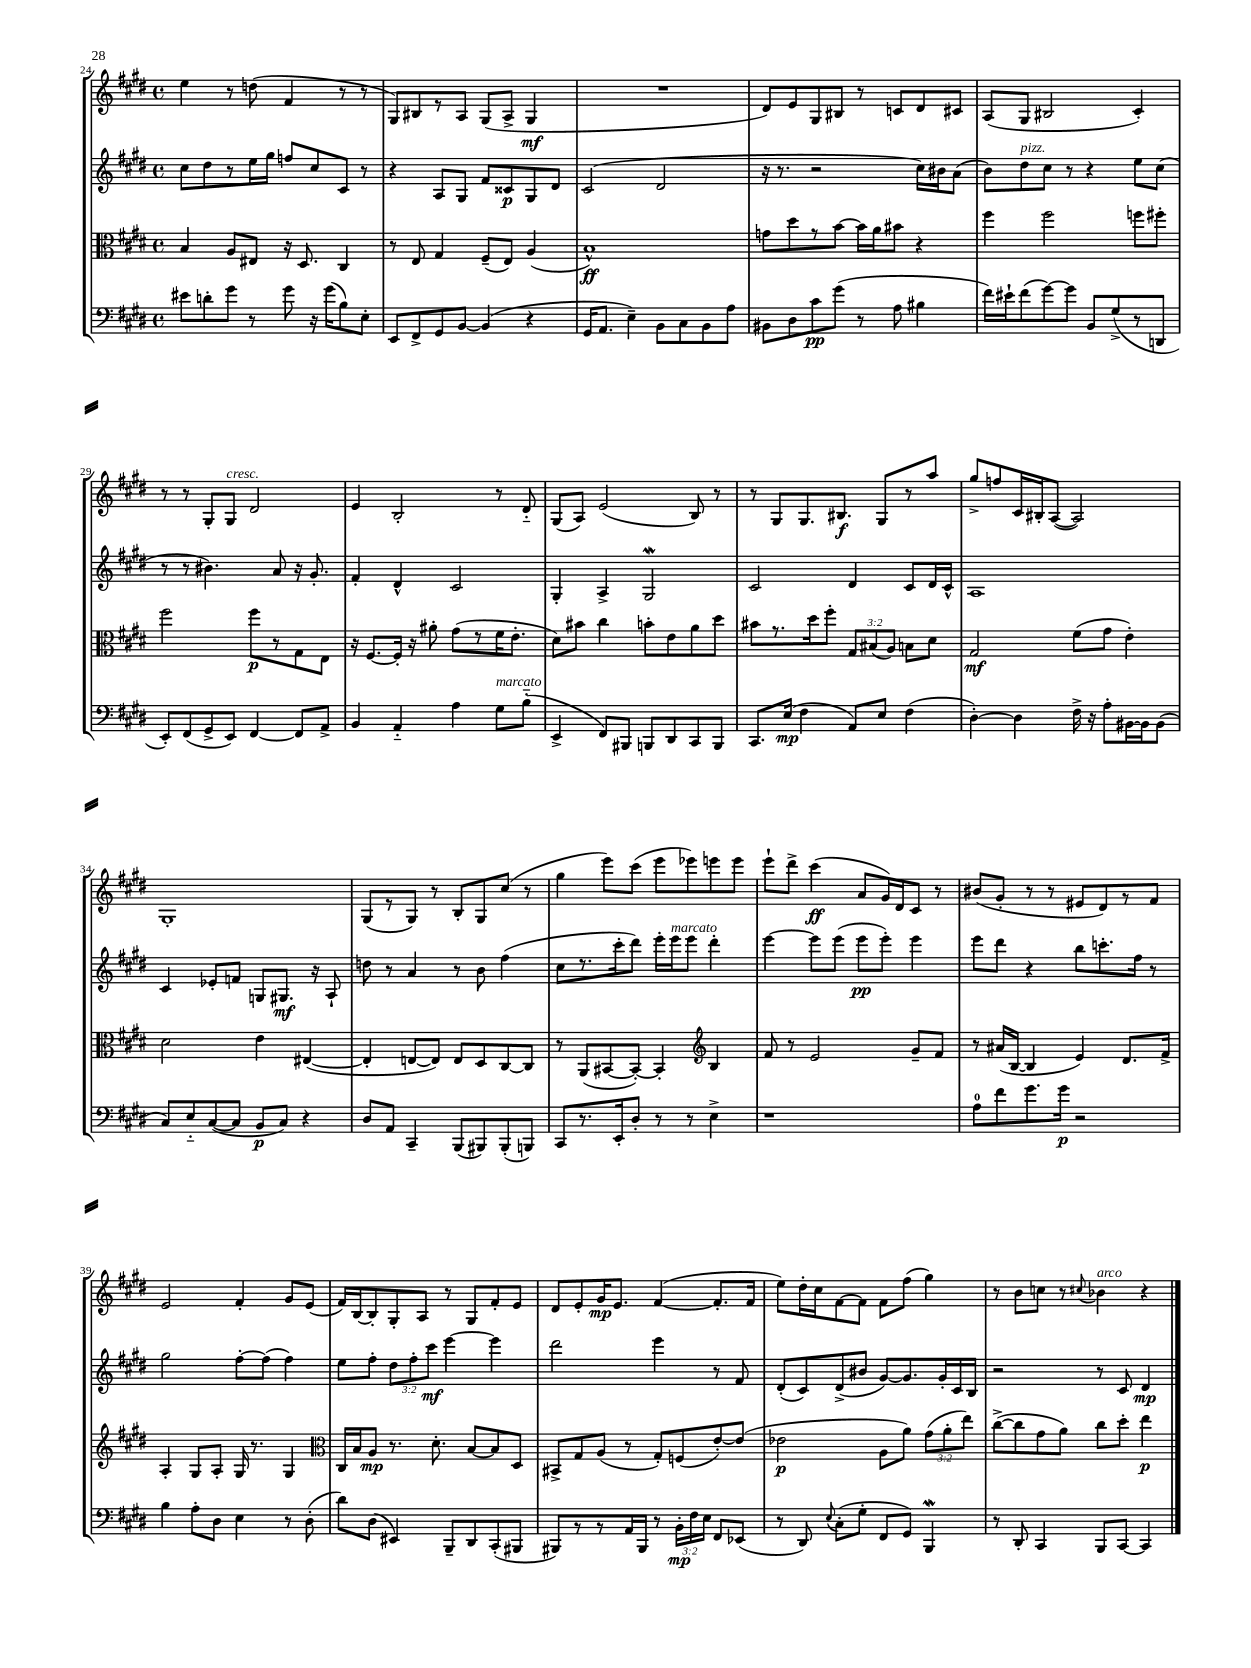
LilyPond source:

<<
\new StaffGroup <<
\new Staff = "s0" {
    \clef treble \key e \major \defaultTimeSignature \time 4/4
    \autoBeamOff e''4 r8 d''8( fis'4 r8 r8 |
    gis8[) bis8 r8 a8] gis8[( a8]-> gis4\mf |
    R1 |
    dis'8[) e'8 gis8 bis8] r8 c'8[ dis'8 cis'8] |
    a8[( gis8] bis2 cis'4-.) |
    r8 r8 gis8[-. gis8]^\markup { \italic "cresc." } dis'2 |
    e'4 b2-. r8 dis'8-_ |
    gis8[( a8]) e'2( b8) r8 |
    r8 gis8[ gis8. bis8.]\f gis8[ r8 a''8] |
    gis''8[-> f''8 cis'16 bis16-. a8]~( a2) |
    gis1-. |
    gis8[( r8 gis8]) r8 b8[-. gis8 cis''8]( r8 |
    gis''4 e'''8[) cis'''8]( e'''8[ ees'''8) e'''8 e'''8] |
    e'''8[-! dis'''8]-> cis'''4\ff( a'8[ gis'16) dis'16 cis'8] r8 |
    bis'8[( gis'8]-. r8 r8 eis'8[ dis'8) r8 fis'8] |
    e'2 fis'4-. gis'8[ e'8]( |
    fis'16[) b16~ b8-. gis8-. a8] r8 gis8[ fis'8-. e'8] |
    dis'8[ e'8-. gis'16\mp e'8.] fis'4~( fis'8.[-. fis'16] |
    e''8[) dis''16-. cis''16 fis'8~ fis'8] fis'8[ fis''8]( gis''4) |
    r8 b'8[ c''8] r8 \appoggiatura { cis''8 } bes'4^\markup { \italic "arco" } r4 \bar "|." |
}
\new Staff = "s1" {
    \clef treble \key e \major \defaultTimeSignature \time 4/4 \override Staff.TupletNumber.text = #tuplet-number::calc-fraction-text
    \autoBeamOff cis''8[ dis''8 r8 e''16 gis''16] f''8[ cis''8 cis'8] r8 |
    r4 a8[ gis8] fis'8[ cisis'8\p gis8 dis'8] |
    cis'2( dis'2 |
    r16 r8. r2 cis''16[) bis'16 a'8]( |
    b'8[) dis''8^\markup { \italic "pizz." } cis''8] r8 r4 e''8[ cis''8]( |
    r8 r8 bis'4.) a'8 r16 gis'8.-. |
    fis'4-. dis'4-^ cis'2 |
    gis4-. a4-> gis2\mordent |
    cis'2 dis'4 cis'8[ dis'16 cis'16]-^ |
    a1 |
    cis'4 ees'8[-. f'8] g8[ gis8.]\mf r16 a8-! |
    d''8 r8 a'4 r8 b'8 fis''4( |
    cis''8[ r8. cis'''16-. dis'''8]) e'''16[-. e'''16^\markup { \italic "marcato" } e'''8] dis'''4-. |
    e'''4~ e'''8[ e'''8]( e'''8[\pp e'''8]-.) e'''4 |
    e'''8[ dis'''8] r4 b''8[ c'''8.-. fis''16] r8 |
    gis''2 fis''8[~-. fis''8]( fis''4) |
    e''8[ fis''8]-. \tuplet 3/2 { dis''8[ fis''8-. cis'''8]\mf } e'''4~ e'''4 |
    dis'''2 e'''4 r8 fis'8 |
    dis'8[-.( cis'8) dis'8->( bis'8] gis'8[~) gis'8. gis'16-. cis'16 b16] |
    r2 r8 cis'8 dis'4\mp \bar "|." |
}
\new Staff = "s2" {
    \clef alto \key e \major \defaultTimeSignature \time 4/4 \override Staff.TupletNumber.text = #tuplet-number::calc-fraction-text
    \autoBeamOff b4 a8[ eis8] r16 dis8. cis4 |
    r8 e8 gis4 fis8[--( e8]) a4( |
    b1-^\ff) |
    g'8[ dis''8 r8 b'8]~ b'16[ a'16 bis'8] r4 |
    fis''4 fis''2 f''8[ fis''8]-. |
    fis''2 fis''8[\p r8 gis8 e8] |
    r16 fis8.[~ fis16]-. r16 ais'8-. gis'8[( r8 fis'16 e'8.]-. |
    dis'8[) bis'8] cis''4 b'8[-. e'8 a'8 dis''8] |
    bis'8[ r8. dis''16 fis''8]-. \tuplet 3/2 { gis8[ bis8( a8]) } b8[ dis'8] |
    gis2\mf fis'8[( gis'8] e'4-.) |
    dis'2 e'4 eis4~( |
    eis4-. e8[~ e8]) e8[ dis8 cis8~ cis8] |
    r8 a,8[( bis,8~ bis,8]~-.) bis,4-. \clef treble b4 |
    fis'8 r8 e'2 gis'8[-- fis'8] |
    r8 ais'16[( b16]~ b4 e'4) dis'8.[ fis'16]-> |
    a4-. gis8[ a8]-. gis16 r8. gis4 |
    \clef alto cis16[ b16 a8]\mp r8. dis'8.-. b8[~ b8 dis8] |
    bis,8[-> gis8 a8]( r8 gis8[-.) f8( e'8~-.) e'8]( |
    ees'2\p a8[ a'8]) \tuplet 3/2 { gis'8[( a'8-. e''8]) } |
    cis''8[~->( cis''8 gis'8 a'8]) cis''8[ dis''8]-. e''4\p \bar "|." |
}
\new Staff = "s3" {
    \clef bass \key e \major \defaultTimeSignature \time 4/4 \override Staff.TupletNumber.text = #tuplet-number::calc-fraction-text
    \autoBeamOff eis'8[ d'8-. gis'8] r8 gis'8 r16 gis'16[( b8) e8]-. |
    e,8[ fis,8-> gis,8 b,8]~ b,4( r4 |
    gis,16[ a,8.] e4--) b,8[ cis8 b,8 a8] |
    bis,8[ dis8 cis'8\pp gis'8]( r8 a8 bis4 |
    fis'16[) eis'16-! fis'8( gis'8~) gis'8] b,8[ gis8->( r8 d,8] |
    e,8[-.) fis,8( gis,8-> e,8]) fis,4~ fis,8[ a,8]-> |
    b,4 a,4-_ a4 gis8[^\markup { \italic "marcato" } b8]-_( |
    e,4-> fis,8[) bis,,8] b,,8[ dis,8 cis,8 b,,8] |
    cis,8.[ e16]\mp( fis4 a,8[) e8] fis4( |
    dis4~-.) dis4 fis16-> r16 a8[-. bis,16~ bis,16 bis,8]( |
    cis8[) e8-_ cis8~( cis8] b,8[\p cis8]) r4 |
    dis8[ a,8] cis,4-- b,,8[( bis,,8) bis,,8-.( b,,8]) |
    cis,8[ r8. e,16-. dis8]-. r8 r8 e4-> |
    r1 |
    a8[-0 fis'8 gis'8. gis'16]\p r2 |
    b4 a8[-. dis8] e4 r8 dis8-.( |
    dis'8[) dis8]( eis,4) b,,8[-- dis,8 cis,8-.( bis,,8] |
    bis,,8[) r8 r8 a,16 bis,,16] r8 \tuplet 3/2 { b,16[-.\mp fis16 e16] } fis,8[ ees,8]( |
    r8 dis,8) \appoggiatura { e8 } cis8[-.( gis8]-. fis,8[ gis,8]) b,,4\mordent |
    r8 dis,8-. cis,4 b,,8[ cis,8]~ cis,4 \bar "|." |
}
>>
>>
\layout { \context { \Score currentBarNumber = #24 } }
